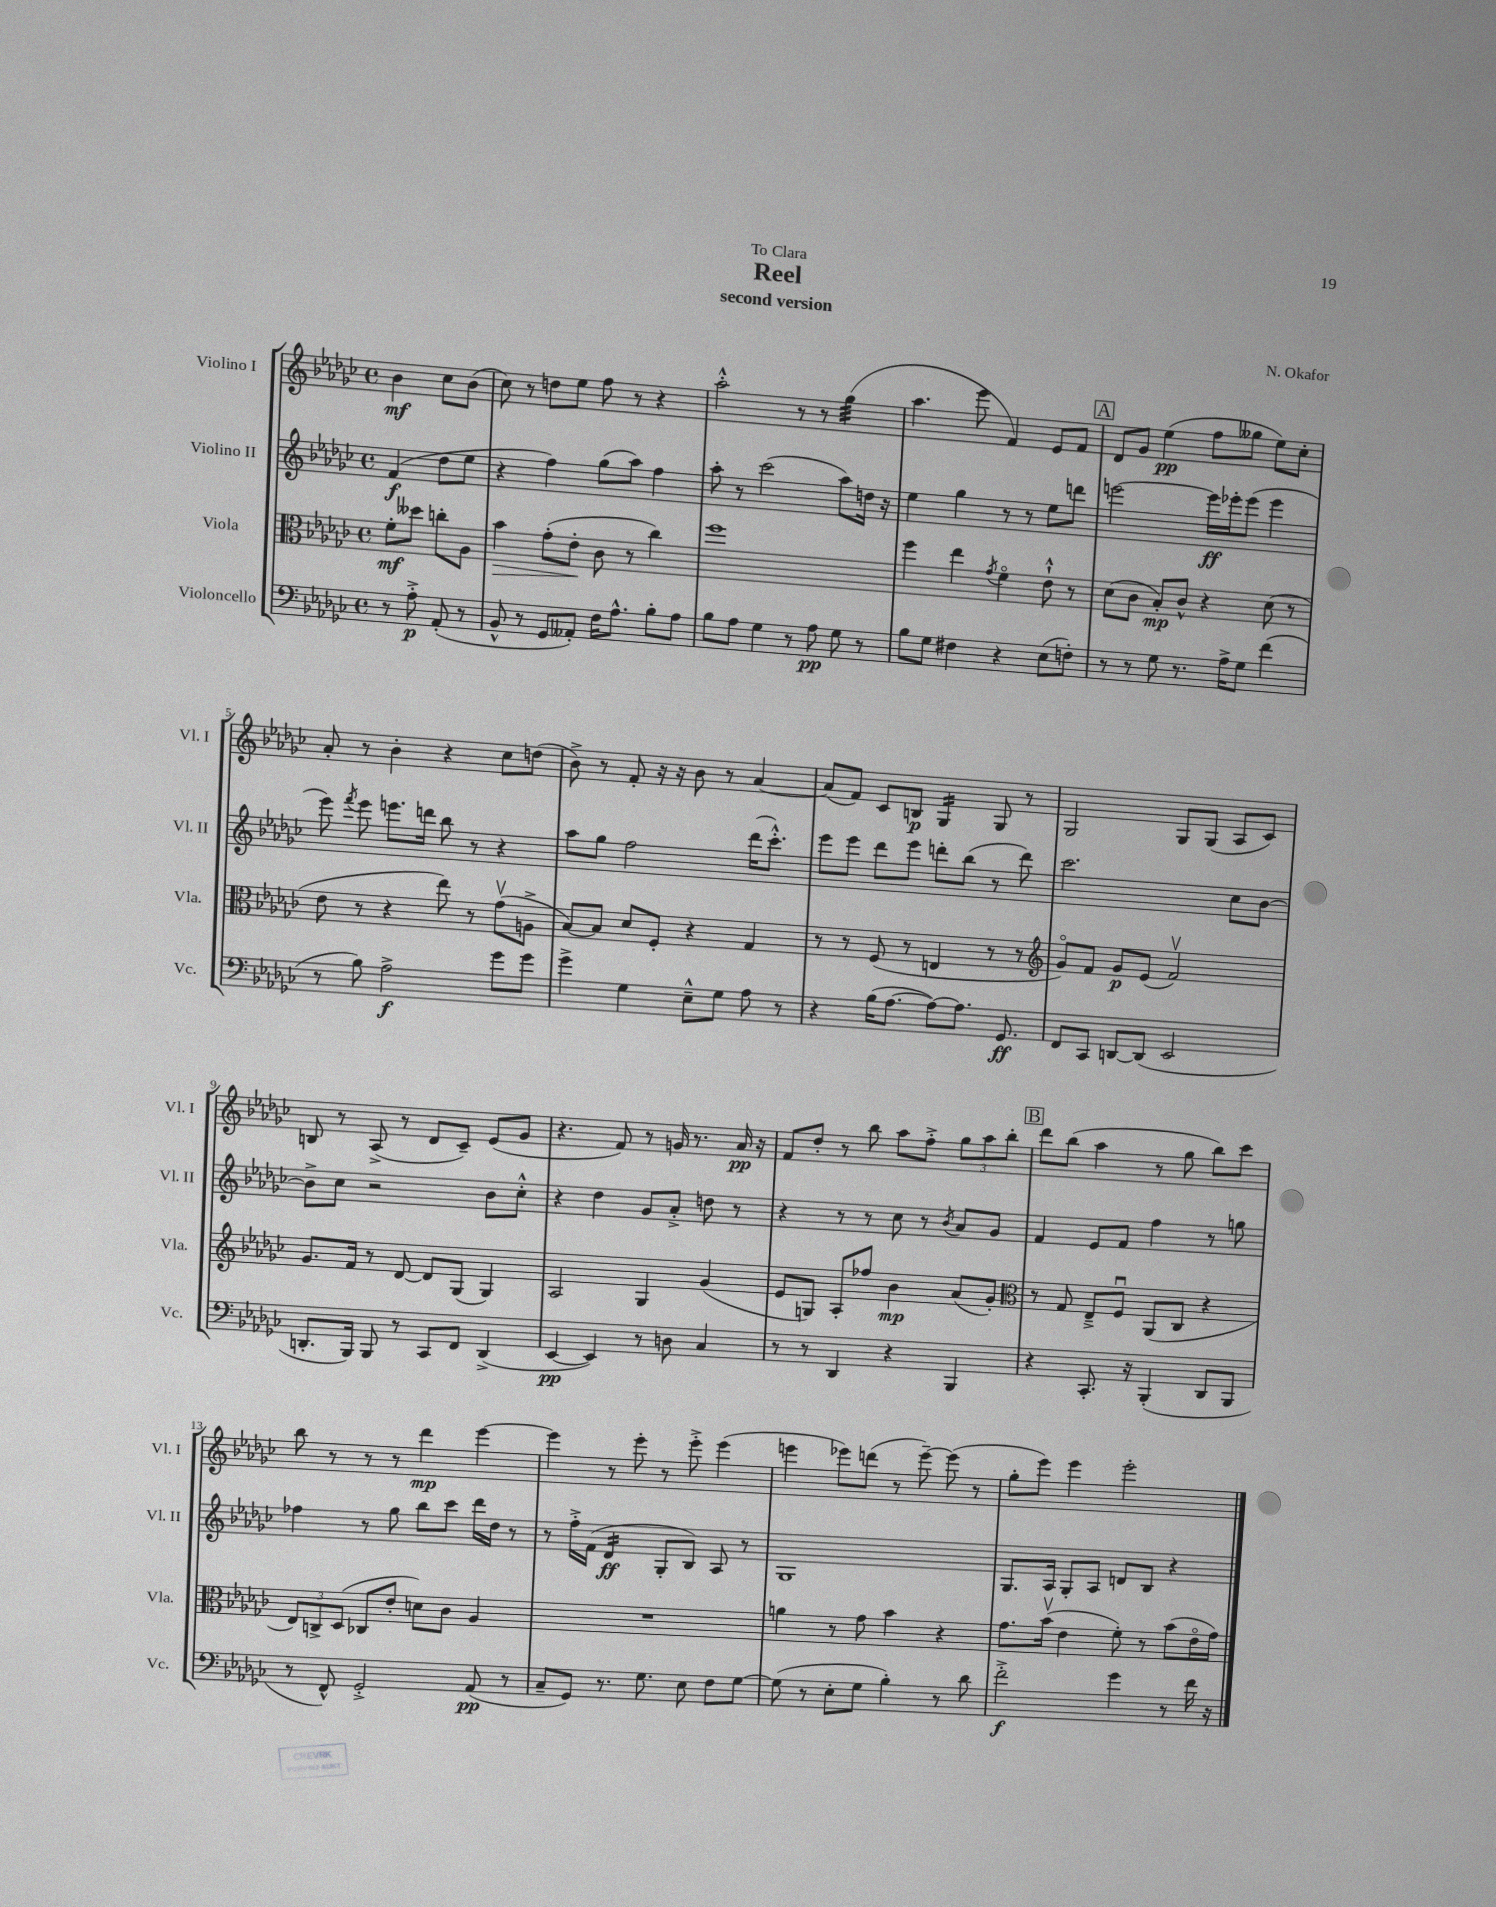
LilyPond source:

\header { title = "Reel" composer = "N. Okafor" subtitle = "second version" dedication = "To Clara" }
<<
\new StaffGroup <<
\new Staff = "s0" \with { instrumentName = "Violino I" shortInstrumentName = "Vl. I" } {
    \clef treble \key ges \major \defaultTimeSignature \time 4/4 \partial 2
    \autoBeamOff bes'4\mf ces''8[ bes'8]( |
    ces''8) r8 d''8[ ees''8] f''8 r8 r4 |
    aes''2-.-^ r8 r8 ges''4:32( |
    aes''4. ees'''8 f'4) ees'8[ f'8] |
    \mark \markup { \box "A" } des'8[ ges'8] ees''4\pp( f''8[ geses''8] ees''8[) ces''8]-. |
    aes'8-. r8 bes'4-. r4 ces''8[ d''8]( |
    bes'8->) r8 f'8-. r16 r16 bes'8 r8 aes'4~ |
    aes'8[( f'8]) ces'8[ b8]\p ges4:16 ges8 r8 |
    ges2 ges8[ ges8]( aes8[ ces'8]) |
    b8 r8 aes8->( r8 des'8[ ces'8]--) ees'8[( ges'8] |
    r4. f'8) r8 g'16 r8. aes'16\pp r16 |
    f'8[ des''8]-. r8 bes''8 aes''8[ f''8]-.-> \tuplet 3/2 { ges''8[ aes''8 bes''8]-. } |
    \mark \markup { \box "B" } des'''8[ bes''8]( aes''4 r8 ges''8 bes''8[) ces'''8] |
    bes''8 r8 r8 r8 des'''4\mp ees'''4~ |
    ees'''4 r8 ees'''8-. r8 ees'''8-.-> ees'''4( |
    e'''4 ees'''8[) d'''8]( r8 ees'''8~--) ees'''8( r8 |
    ges''8[-. ees'''8]) ees'''4 ees'''2-. \bar "|." |
}
\new Staff = "s1" \with { instrumentName = "Violino II" shortInstrumentName = "Vl. II" } {
    \clef treble \key ges \major \defaultTimeSignature \time 4/4 \partial 2
    \autoBeamOff f'4\f( des''8[ ees''8] |
    r4 f''4) ges''8[( aes''8]) f''4 |
    aes''8-. r8 ces'''2( aes''8[) d''16] r16 |
    ees''4 ges''4 r8 r8 ees''8[ d'''8] |
    \mark \markup { \box "A" } e'''2~ e'''16[\ff ees'''16-. ees'''8]( ees'''4 |
    ees'''8) \acciaccatura { f'''8 } ees'''8 e'''8.[ d'''16] bes''8 r8 r4 |
    aes''8[ ges''8] f''2 des'''16[( ces'''8.]-.-^) |
    ees'''8[ ees'''8] des'''8[ ees'''8] d'''8[-. bes''8]( r8 d'''8) |
    ces'''2. ces''8[ bes'8]~ |
    bes'8[-> ces''8] r2 bes'8[ ces''8]-.-^ |
    r4 des''4 ges'8[ aes'8]-.-> d''8 r8 |
    r4 r8 r8 ces''8 r8 \acciaccatura { bes'8 } aes'8[ ges'8] |
    \mark \markup { \box "B" } f'4 ees'8[ f'8] f''4 r8 g''8 |
    fes''4 r8 ges''8 bes''8[ ces'''8] des'''16[ des''16] r8 |
    r8 f''16[-.-> f'16]( des'4:16\ff ges8[-. bes8]) aes8 r8 |
    ges1 |
    ges8.[ aes16] ges8[-. aes8] d'8[ bes8] r4 \bar "|." |
}
\new Staff = "s2" \with { instrumentName = "Viola" shortInstrumentName = "Vla." } {
    \clef alto \key ges \major \defaultTimeSignature \time 4/4 \partial 2
    \autoBeamOff f'8[-.\mf deses''8] c''8[-. aes8] |
    bes'4\> ges'8[-.( ees'8]-.\! ces'8 r8 ces''4) |
    f''1 |
    f''4 ees''4 \acciaccatura { ges'8 } f'4\flageolet ees'8-!-^ r8 |
    \mark \markup { \box "A" } des'8[( ces'8] bes8[-.\mp) ces'8]-^ r4 des'8( r8 |
    ees'8 r8 r4 ees''8) r8 ges'8[\upbow( a8]-> |
    bes8[~) bes8] des'8[ f8]-. r4 ges4 |
    r8 r8 f8( r8 e4 r8 r8 |
    \clef treble ges'8[\flageolet) f'8] ges'8[\p ees'8]( f'2\upbow) |
    ges'8.[ f'16] r8 des'8~ des'8[ ges8]( ges4) |
    aes2 ges4 ges'4( |
    ees'8[ g8]) aes8[-. fes''8] bes'4\mp aes'8[( ges'8]-.) |
    \mark \markup { \box "B" } \clef alto r8 ges8 ees8[---> f8]\downbow aes,8[( ces8] r4 |
    \tuplet 3/2 { ees8[) c8-> des8]( } ces8[ ees'8]-. d'8[) ces'8] aes4 |
    R1 |
    a'4 r8 ges'8 bes'4 r4 |
    ges'8.[ bes'16]\upbow( ees'4 f'8-.) r8 bes'8[( ees'16\flageolet ges'16]) \bar "|." |
}
\new Staff = "s3" \with { instrumentName = "Violoncello" shortInstrumentName = "Vc." } {
    \clef bass \key ges \major \defaultTimeSignature \time 4/4 \partial 2
    \autoBeamOff r8 aes8-.->\p aes,8-.( r8 |
    bes,8-^ r8 ges,8[ aeses,8]-.) f16[ aes8.]-^ bes8[-. aes8] |
    bes8[ aes8] ges4 r8 aes8\pp ges8 r8 |
    bes8[ ges8] fis4 r4 ees8[( f8]-.) |
    \mark \markup { \box "A" } r8 r8 ges8 r8. aes16[-> ges8] f'4( |
    r8 bes8) aes2->\f ges'8[ ges'8] |
    ges'4-> ges4 ees8[---^ ges8] aes8 r8 |
    r4 bes16[( aes8.]~ aes8[~) aes8.] ges,8.\ff |
    f,8[ ces,8] d,8[~ d,8]( ees,2 |
    d,8.[-. bes,,16]) bes,,8 r8 ces,8[ f,8] d,4->( |
    ees,4~\pp ees,4) r8 d8 ces4 |
    r8 r8 des,4 r4 bes,,4 |
    \mark \markup { \box "B" } r4 ces,8.-. r16 bes,,4-.( des,8[ bes,,8] |
    r8 f,8-^) ges,2-.-> aes,8\pp( r8 |
    ces8[-- ges,8]) r8. ges8. ees8 f8[ ges8]~ |
    ges8( r8 ees8[-. ges8] bes4-.) r8 des'8 |
    f'2-.->\f ges'4 r8 f'16 r16 \bar "|." |
}
>>
>>
